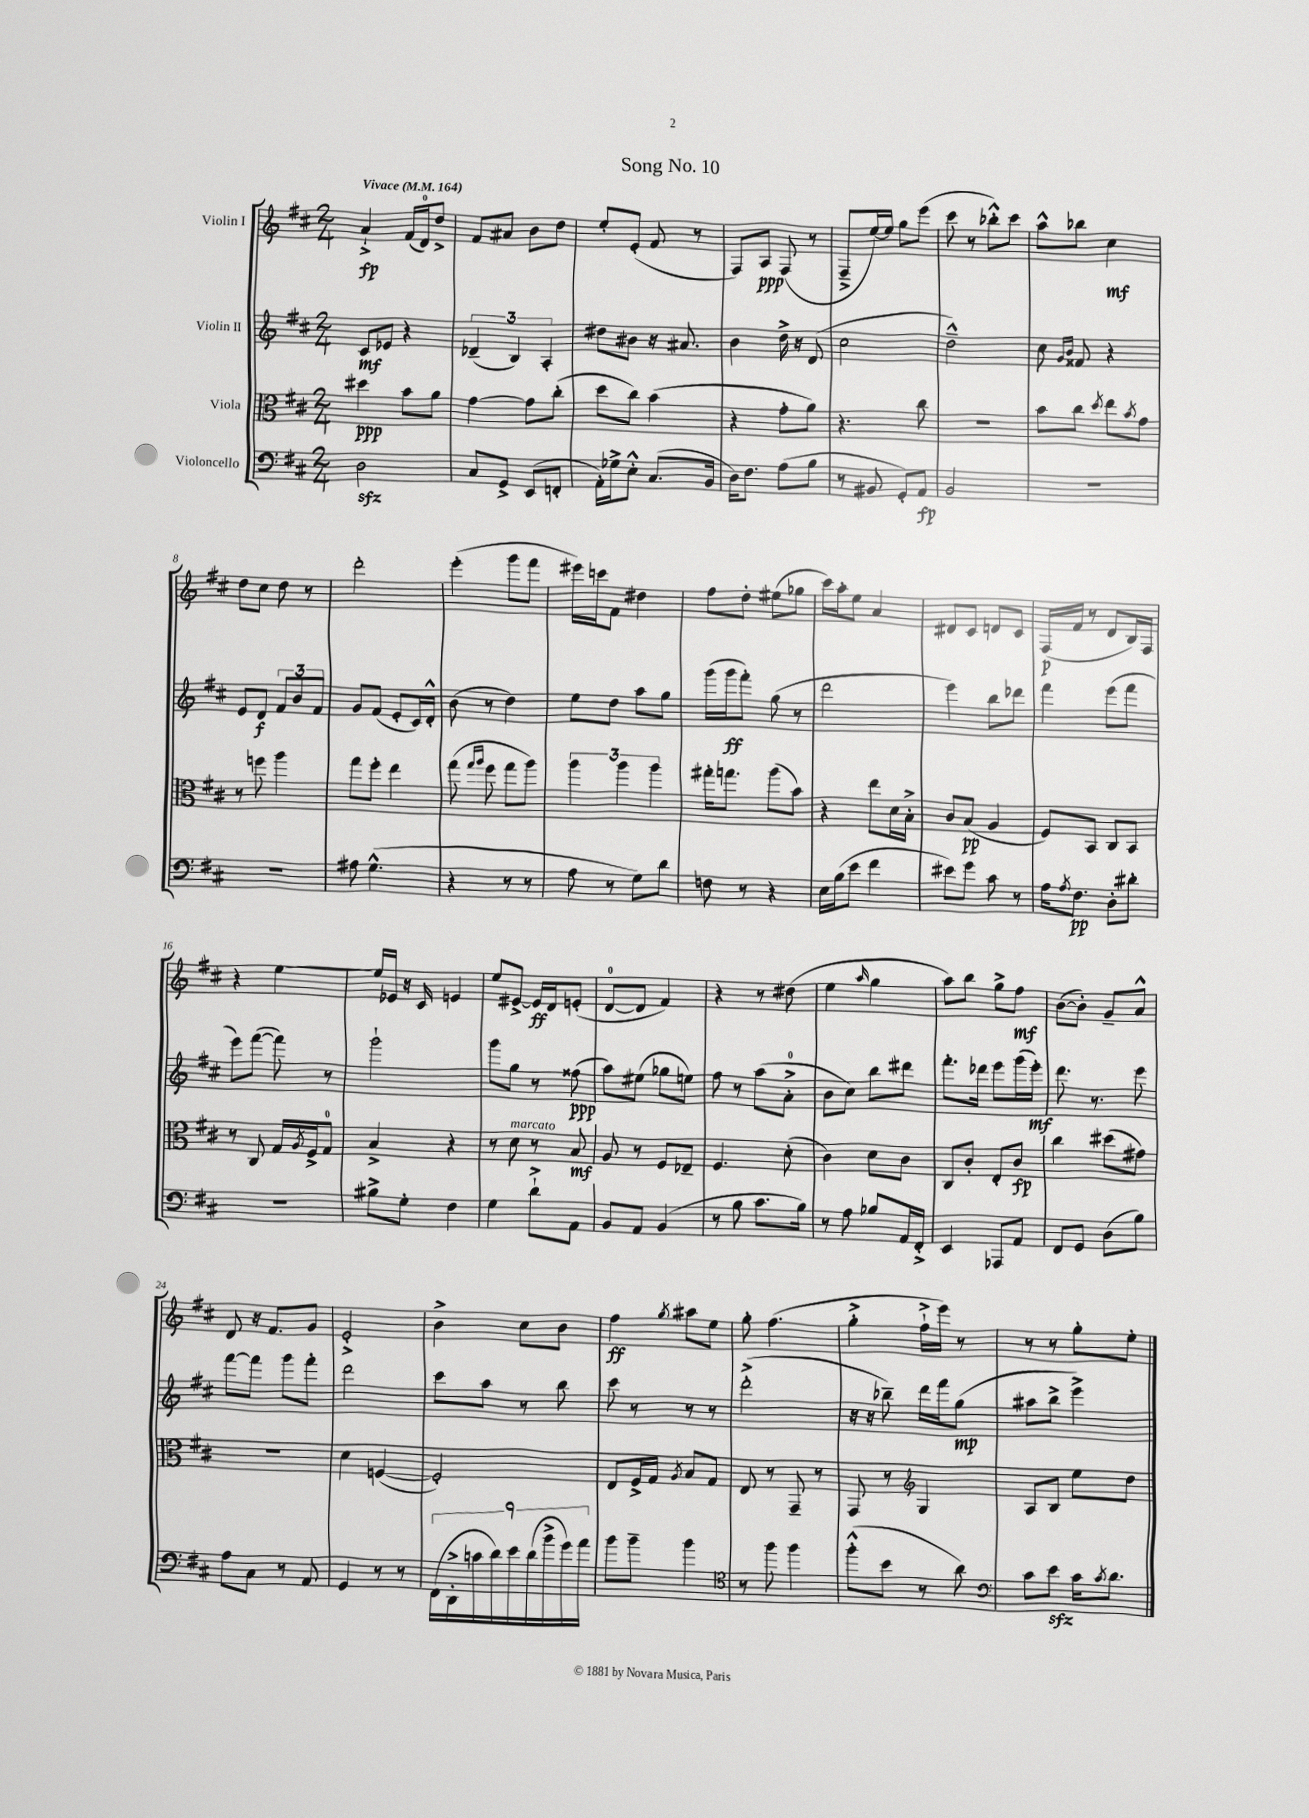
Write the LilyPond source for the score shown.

\header { title = "Song No. 10" }
<<
\new StaffGroup <<
\new Staff = "s0" \with { instrumentName = "Violin I" } {
    \clef treble \key d \major \numericTimeSignature \time 2/4 \tempo "Vivace" 4 = 164
    a'4-!->\fp fis'16( d'16-0) d''8-> |
    fis'8 ais'8 b'8 d''8 |
    e''8-. e'8-.( fis'8 r8 |
    fis8) a8\ppp fis8( r8 |
    fis8---> e''16~) e''16 g''8 e'''8( |
    cis'''8 r8 bes''8-.-^) cis'''8 |
    a''8-^ bes''8 cis''4\mf |
    d''8 cis''8 d''8 r8 |
    d'''2-. |
    e'''4-.( g'''8 fis'''8 |
    eis'''16) c'''16 fis'8 dis''4 |
    fis''8 d''8-. eis''8( ges''8 |
    cis'''16) a''16-. e''8 a'4 |
    dis'8 cis'8 d'8 cis'8 |
    fis16\p( fis'16 r8 d'8 b16) fis16 |
    r4 e''4~ |
    e''16 ees'16 r16 cis'16 e'4 |
    e''8 eis'8~-> eis'16\ff d'16 e'8-.( |
    d'8-0~ d'8 fis'4) |
    r4 r8 dis''8( |
    e''4 \grace { a''16 } g''4 |
    a''8) b''8 g''8-> fis''8\mf |
    b'8~( b'8-.) g'8-- a'8-^ |
    d'8 r16 fis'8. g'8 |
    e'2-.-> |
    b'4-> cis''8 b'8 |
    fis''4\ff \acciaccatura { g''8 } ais''8 e''8 |
    g''8-. fis''4.( |
    g''4-.-> fis''16-!-> e'''16) r8 |
    r8 r8 g''8-. e''8-. \bar "|." |
}
\new Staff = "s1" \with { instrumentName = "Violin II" } {
    \clef treble \key d \major \numericTimeSignature \time 2/4
    cis'8\mf ees'8 r4 |
    \tuplet 3/2 { des'4--( b4) a4-. } |
    dis''8 bis'8 r16 ais'8. |
    b'4 d''16-> r16 d'8( |
    cis''2 |
    d''2---^) |
    cis''8 \grace { g'16 b'16 } fisis'8 r4 |
    e'8 d'8\f \tuplet 3/2 { fis'8 b'8 fis'8 } |
    g'8 fis'8( e'8-. cis'16) d'16-.-^ |
    b'8( r8 d''4) |
    e''8 d''8 a''8 g''8 |
    g'''16( g'''16\ff fis'''8-.) g''8( r8 |
    d'''2 |
    e'''4) b''8 des'''8 |
    fis'''4 e'''8( fis'''8 |
    e'''8) fis'''8~( fis'''8) r8 |
    g'''2-! |
    g'''8 g''8 r8 fisis''8\ppp( |
    a''8) eis''8( ges''8 e''8) |
    fis''8 r8 a''8( a'8-0-.-> |
    b'8 cis''8) b''8 dis'''8 |
    fis'''8.-. des'''16 e'''8 g'''16( e'''16-.\mf) |
    d'''8. r8. e'''8 |
    fis'''8~ fis'''8 g'''8 fis'''8-. |
    d'''2 |
    cis'''8 a''8 r8 b''8 |
    cis'''8 r8 r8 r8 |
    d'''2-.->( |
    r16 r16 bes''8--) d'''16 fis'''16 g''8\mp( |
    ais''8 b''8-> e'''4->) \bar "|." |
}
\new Staff = "s2" \with { instrumentName = "Viola" } {
    \clef alto \key d \major \numericTimeSignature \time 2/4
    dis''4\ppp b'8 a'8 |
    g'4~ g'8 cis''8-.( |
    d''8 cis''8) b'4( |
    r4 g'8-. a'8) |
    r4. cis''8 |
    R2 |
    b'8 cis''8 \acciaccatura { d''8 } e''8 \acciaccatura { b'8 } g'8 |
    r8 f''8 a''4 |
    g''8 fis''8-. e''4 |
    g''8( \grace { g''16 a''16 } fis''8 g''8 a''8) |
    \tuplet 3/2 { a''4 a''4 a''4 } |
    gis''16-. g''8. a''8( b'8) |
    r4 e''8 d'16 b16-.-> |
    cis'8 b8\pp( a4 |
    fis8) b,8 cis8 b,8 |
    r8 cis8 g16 \acciaccatura { a8 } fis16-> g8-0 |
    b4-> r4 |
    r8 d'8^\markup { \italic "marcato" } r8 b8\mf |
    a8 r8 fis8 ees8-- |
    fis4. d'8-.( |
    cis'4) d'8 cis'8 |
    cis8 cis'8-. e8-. cis'8\fp |
    cis''4 dis''8( gis'8) |
    R2 |
    d'4 f4~( |
    f2-.) |
    e8 fis16-> g16 \acciaccatura { a8 } b8 g8 |
    e8 r8 g,8-- r8 |
    g,8 r8 \clef treble g4 |
    a8 b8 e''8 d''8 \bar "|." |
}
\new Staff = "s3" \with { instrumentName = "Violoncello" } {
    \clef bass \key d \major \numericTimeSignature \time 2/4
    d2\sfz |
    cis8 g,8-> e,8( f,8-. |
    a,16-.) ges16-> e8-.-^ cis8.( b,16 |
    d16) fis8. a8( b8 |
    r8 bis,8 g,8-.) a,8\fp |
    b,2 |
    R2 |
    R2 |
    ais8 g4.-^( |
    r4 r8 r8 |
    a8 r8 g8) d'8 |
    f8 r8 r4 |
    e16 b16( e'8 fis'4 |
    eis'8) g'8 cis'8 r8 |
    a16 \acciaccatura { a8 } fis8.\pp d8-. dis'8-. |
    R2 |
    bis8-> g8-. fis4 |
    g4 d'8-!-> a,8 |
    b,8 a,8 b,4( |
    r8 b8 cis'8. b16) |
    r8 a8 bes8 a,16 fis,16-.-> |
    e,4 aes,,8 a,8 |
    fis,8 g,8 d8( b8) |
    a8 cis8 r8 a,8 |
    g,4 r8 r8 |
    \tuplet 9/8 { fis,16( d,16-.-> c'16 d'16) e'16 d'16( b'16-> g'16) a'16 } |
    b'8 b'8-- b'4 |
    \clef tenor r8 fis''8 fis''4 |
    fis''8-.-^( b'8 r8 a'8) |
    \clef bass cis'8 e'8\sfz cis'16 \acciaccatura { cis'8 } d'8. \bar "|." |
}
>>
>>
